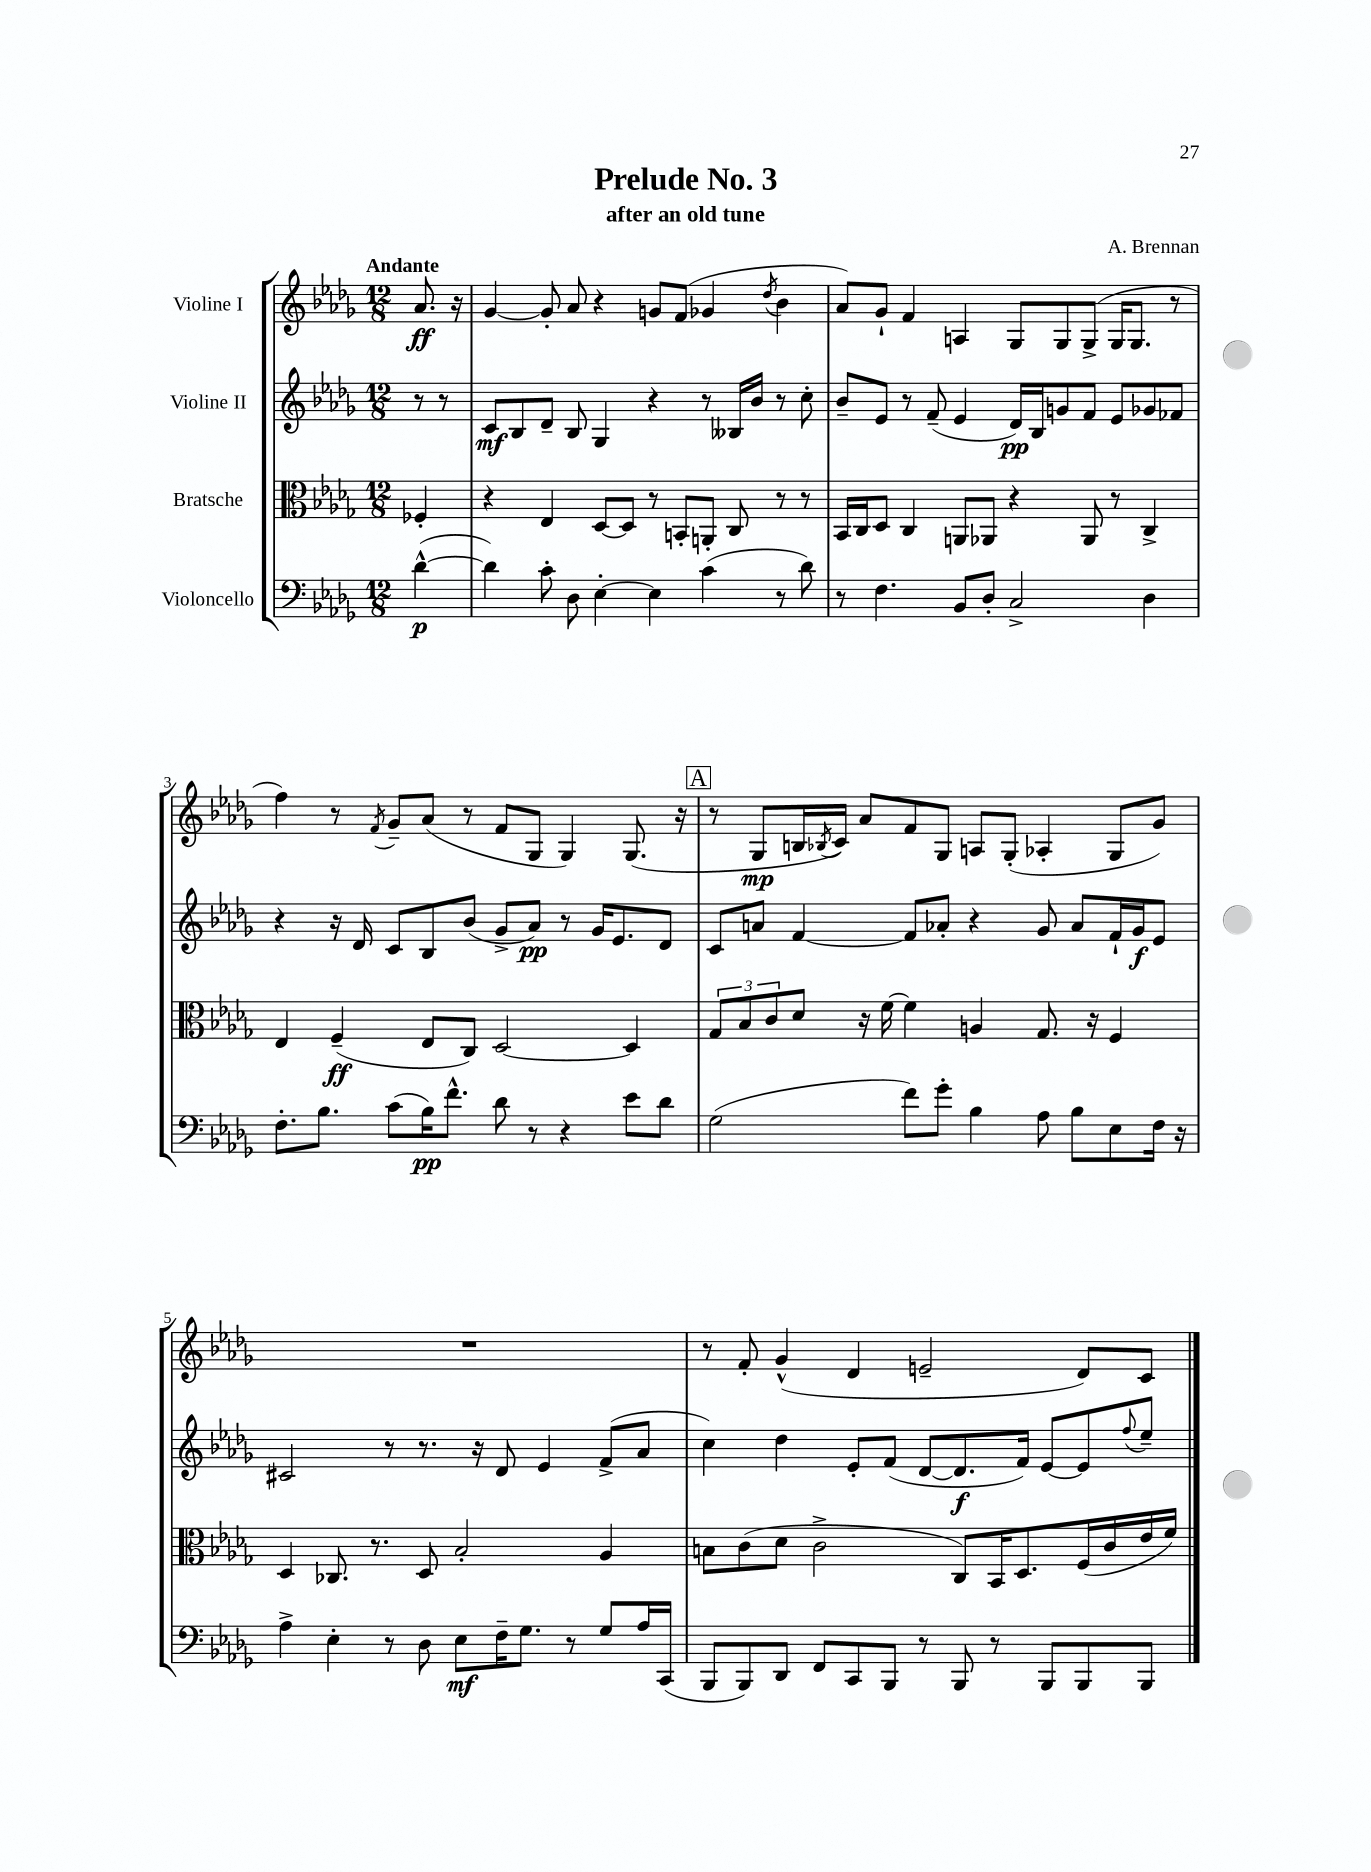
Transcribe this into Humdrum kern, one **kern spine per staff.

**kern	**kern	**kern	**kern
*staff4	*staff3	*staff2	*staff1
*clefF4	*clefC3	*clefG2	*clefG2
*k[b-e-a-d-g-]	*k[b-e-a-d-g-]	*k[b-e-a-d-g-]	*k[b-e-a-d-g-]
*M12/8	*M12/8	*M12/8	*M12/8
([4d-^^	4F-'	8r	8.a-
.	.	8r	.
.	.	.	16r
=	=	=	=
4d-])	4r	8c	[4g-
.	.	8B-	.
8c'	4E-	8d-~	8g-']
8D-	.	8B-	8a-
[4E-'	[8D-	4G-	4r
.	8D-]	.	.
4E-]	8r	4r	8g
.	8BB'	.	(8f
(4c	8AA'	8r	4g-
.	8C	16B--	.
.	.	16b-	.
.	.	.	8qdd-
8r	8r	8r	4b-
8d-)	8r	8cc'	.
=	=	=	=
8r	16BB-	8b-~	8a-)
.	16C	.	.
4.F	8D-	8e-	8g-`
.	4C	8r	4f
.	.	(8f~	.
8BB-	8AA	4e-	4A
8D-'	8AA-	.	.
2C^	4r	16d-)	8G-
.	.	16B-	.
.	.	8g	8G-
.	8AA-	8f	(8G-^
.	8r	8e-	16G-
.	.	.	8.G-
4D-	4C^	8g-	.
.	.	8f-	8r
=	=	=	=
8.F'	4E-	4r	4ff)
8.B-	.	.	.
.	(4F~	16r	8r
.	.	16d-	.
.	.	.	8qf
(8c	.	8c	8g-~
16B-)	8E-	8B-	(8a-
8.f^^	.	.	.
.	8C)	(8b-	8r
8d-	[2D-	8g-^	8f
8r	.	8a-)	8G-
4r	.	8r	4G-)
.	.	16g-	.
.	.	8.e-	.
8e-	4D-]	.	(8.G-
8d-	.	8d-	.
.	.	.	16r
=	=	=	=
(2G-	12G-	8c	8r
.	12B-	.	.
.	.	8a	8G-
.	12c	.	.
.	8d-	[4f	16B
.	.	.	8qB-
.	.	.	16c)
.	16r	.	8a-
.	[16f	.	.
8f)	4f]	8f]	8f
8g-'	.	8a-'	8G-
4B-	4A	4r	8A
.	.	.	(8G-'
8A-	8.G-	8g-	4A-'
8B-	.	8a-	.
.	16r	.	.
8E-	4F	16f`	8G-
.	.	16g-	.
16F	.	8e-	8g-)
16r	.	.	.
=	=	=	=
4A-^	4D-	2c#	1.r
4E-'	8.C-	.	.
.	8.r	.	.
8r	.	8r	.
8D-	8D-	8.r	.
8E-	2B-'	.	.
.	.	16r	.
16F~	.	8d-	.
8.G-	.	.	.
.	.	4e-	.
8r	.	.	.
8G-	4A-	(8f^	.
16A-	.	8a-	.
(16CC	.	.	.
=	=	=	=
8BBB-	8B	4cc)	8r
8BBB-)	(8c	.	8f'
8DD-	8d-	4dd-	(4g-^^
8FF	2c^	.	.
8CC	.	8e-'	4d-
8BBB-	.	(8f	.
8r	.	[8d-	2e~
8BBB-	8C)	8.d-]	.
8r	16BB-	.	.
.	8.D-	16f)	.
8BBB-	.	[8e-	.
8BBB-	(16F	8e-]	8d-)
.	16c	.	.
.	.	8qqff	.
8BBB-	16e-	8ee-~	8c
.	16f)	.	.
==	==	==	==
*-	*-	*-	*-
